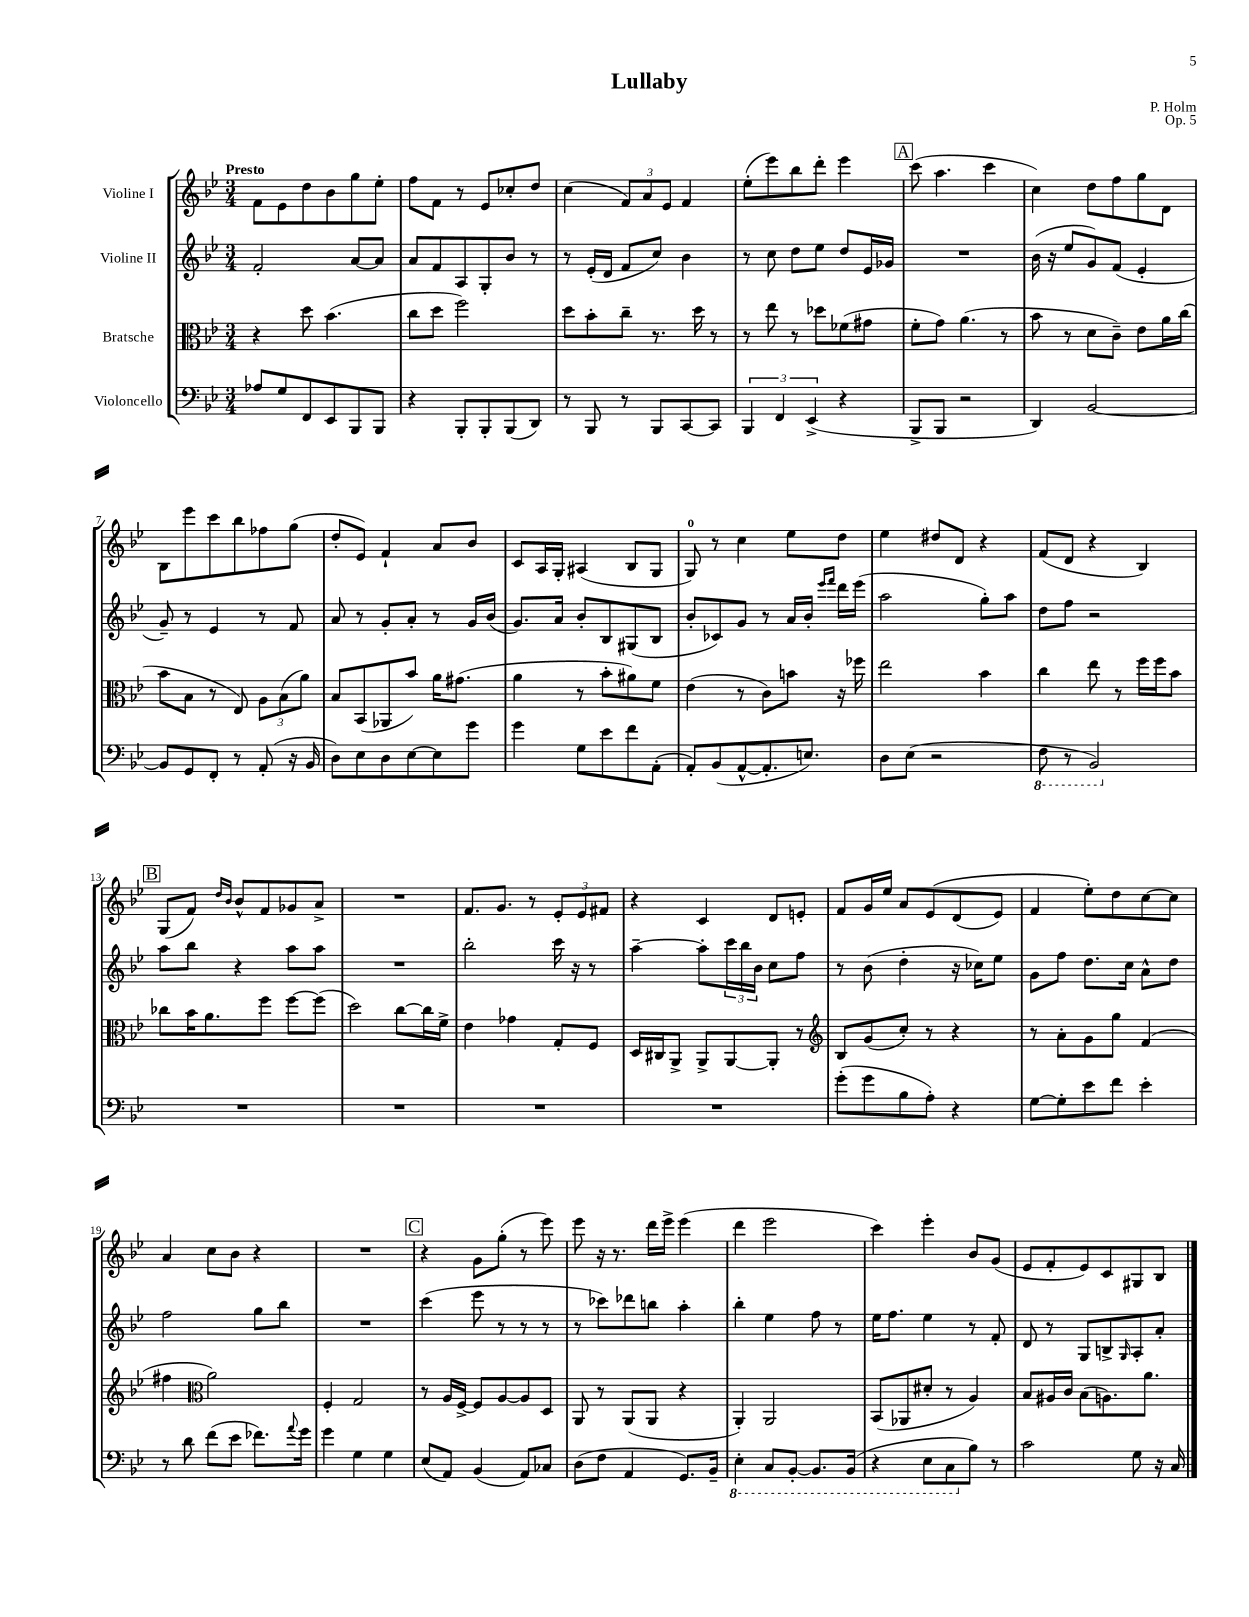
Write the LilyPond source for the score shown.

\header { title = "Lullaby" composer = "P. Holm" opus = "Op. 5" }
<<
\new StaffGroup <<
\new Staff = "s0" \with { instrumentName = "Violine I" } {
    \clef treble \key bes \major \numericTimeSignature \time 3/4 \tempo "Presto"
    f'8 ees'8 d''8 bes'8 g''8 ees''8-. |
    f''8 f'8 r8 ees'8 ces''8-. d''8 |
    c''4( \tuplet 3/2 { f'8) a'8 ees'8 } f'4 |
    ees''8-.( ees'''8) bes''8 d'''8-. ees'''4 |
    \mark \markup { \box "A" } c'''8( a''4. c'''4 |
    c''4) d''8 f''8 g''8 d'8 |
    bes8 ees'''8 c'''8 bes''8 fes''8 g''8( |
    d''8-. ees'8) f'4-! a'8 bes'8 |
    c'8 a16 g16-. ais4( bes8 g8 |
    g8-0) r8 c''4 ees''8 d''8 |
    ees''4 dis''8 d'8 r4 |
    f'8( d'8 r4 bes4) |
    \mark \markup { \box "B" } g8( f'8) \grace { d''16 bes'16 } bes'8-^ f'8 ges'8 a'8-> |
    R2. |
    f'8. g'8. r8 \tuplet 3/2 { ees'8-. ees'8 fis'8 } |
    r4 c'4 d'8 e'8-. |
    f'8 g'16 ees''16 a'8 ees'8\( d'8( ees'8) |
    f'4 ees''8-.\) d''8 c''8~ c''8 |
    a'4 c''8 bes'8 r4 |
    R2. |
    \mark \markup { \box "C" } r4 g'8 g''8-.( r8 ees'''8) |
    ees'''8 r16 r8. d'''16 ees'''16-> ees'''4( |
    d'''4 ees'''2 |
    c'''4) ees'''4-. bes'8 g'8( |
    ees'8 f'8-. ees'8) c'8 gis8 bes8 \bar "|." |
}
\new Staff = "s1" \with { instrumentName = "Violine II" } {
    \clef treble \key bes \major \numericTimeSignature \time 3/4
    f'2-. a'8~ a'8 |
    a'8 f'8 a8 g8-. bes'8 r8 |
    r8 ees'16-.( d'16 f'8 c''8) bes'4 |
    r8 c''8 d''8 ees''8 d''8 ees'16 ges'16 |
    \mark \markup { \box "A" } R2. |
    bes'16( r16 ees''8 g'8) f'8( ees'4-. |
    g'8--) r8 ees'4 r8 f'8 |
    a'8 r8 g'8-. a'8-. r8 g'16 bes'16( |
    g'8.) a'16 bes'8-. bes8 gis8( bes8 |
    bes'8-. ces'8) g'8 r8 a'16 bes'16-. \grace { ees'''16 f'''16 } d'''16 ees'''16( |
    a''2 g''8-.) a''8 |
    d''8 f''8 r2 |
    \mark \markup { \box "B" } a''8 bes''8 r4 a''8 a''8 |
    R2. |
    bes''2-. c'''16 r16 r8 |
    a''4~-- a''8-. \tuplet 3/2 { c'''16 bes''16 bes'16 } c''8 f''8 |
    r8 bes'8( d''4-. r16 ces''16) ees''8 |
    g'8 f''8 d''8. c''16 a'8-^ d''8 |
    f''2 g''8 bes''8 |
    R2. |
    \mark \markup { \box "C" } c'''4( ees'''8 r8 r8 r8 |
    r8 ces'''8) des'''8 b''8 a''4-. |
    bes''4-. ees''4 f''8 r8 |
    ees''16 f''8. ees''4 r8 f'8-. |
    d'8 r8 g8 b8-> \grace { g16 } a8-. a'8-. \bar "|." |
}
\new Staff = "s2" \with { instrumentName = "Bratsche" } {
    \clef alto \key bes \major \numericTimeSignature \time 3/4
    r4 d''8 bes'4.( |
    c''8 d''8 f''2) |
    d''8 bes'8-. c''8-- r8. d''16 r8 |
    r8 ees''8 r8 des''8 fes'8( gis'8 |
    \mark \markup { \box "A" } f'8-. g'8) a'4.( r8 |
    bes'8 r8 d'8 c'8--) ees'8 a'16 c''16( |
    bes'8 bes8 r8 ees8) \tuplet 3/2 { a8 bes8( a'8) } |
    bes8 bes,8( aes,8 bes'8) a'16 gis'8.( |
    a'4 r8 bes'8-. ais'8) f'8 |
    ees'4( r8 c'8) b'8 r16 fes''16 |
    ees''2 bes'4 |
    c''4 ees''8 r8 f''16 f''16 bes'8 |
    \mark \markup { \box "B" } ces''8 bes'16 a'8. f''8 f''8~ f''8( |
    d''2) c''8~ c''16 f'16-> |
    ees'4 ges'4 g8-. f8 |
    d16 cis16 a,8-> a,8-> a,8~ a,8-. r8 |
    \clef treble bes8 g'8( c''8-.) r8 r4 |
    r8 a'8-. g'8 g''8 f'4( |
    fis''4 \clef alto a'2) |
    f4-. g2 |
    \mark \markup { \box "C" } r8 a16 f16~-> f8 a8~ a8 d8 |
    a,8 r8 a,8( a,8 r4 |
    a,4-.) a,2 |
    bes,8( aes,8 dis'8-. r8 a4) |
    bes8 ais16 c'16 bes8( a8.) a'8. \bar "|." |
}
\new Staff = "s3" \with { instrumentName = "Violoncello" } {
    \clef bass \key bes \major \numericTimeSignature \time 3/4
    aes8 g8 f,8 ees,8 bes,,8 bes,,8 |
    r4 bes,,8-. bes,,8-. bes,,8( d,8) |
    r8 bes,,8 r8 bes,,8 c,8~ c,8 |
    \tuplet 3/2 { bes,,4 f,4 ees,4->( } r4 |
    \mark \markup { \box "A" } bes,,8-> bes,,8 r2 |
    d,4) bes,2~ |
    bes,8 g,8 f,8-. r8 a,8-.( r16 bes,16 |
    d8) ees8 d8 ees8~ ees8 g'8 |
    g'4 g8 ees'8 f'8 a,8-.( |
    a,8-.) bes,8( a,8~-^ a,8.-. e8.) |
    d8 ees8( r2 |
    \ottava #-1 f,8 r8 bes,,2) \ottava #0 |
    \mark \markup { \box "B" } R2. |
    R2. |
    R2. |
    R2. |
    g'8-.( g'8 bes8 a8-.) r4 |
    g8~ g8-. ees'8 f'8 ees'4-. |
    r8 d'8 f'8( ees'8 fes'8.) \appoggiatura { a'8 } g'16 |
    g'4 g4 g4 |
    \mark \markup { \box "C" } ees8( a,8) bes,4( a,8) ces8 |
    d8( f8 a,4 g,8.) bes,16-- |
    \ottava #-1 ees,4-. c,8 bes,,8~-. bes,,8. bes,,16( |
    r4 ees,8 c,8 \ottava #0 bes8) r8 |
    c'2 g8 r16 c16 \bar "|." |
}
>>
>>
